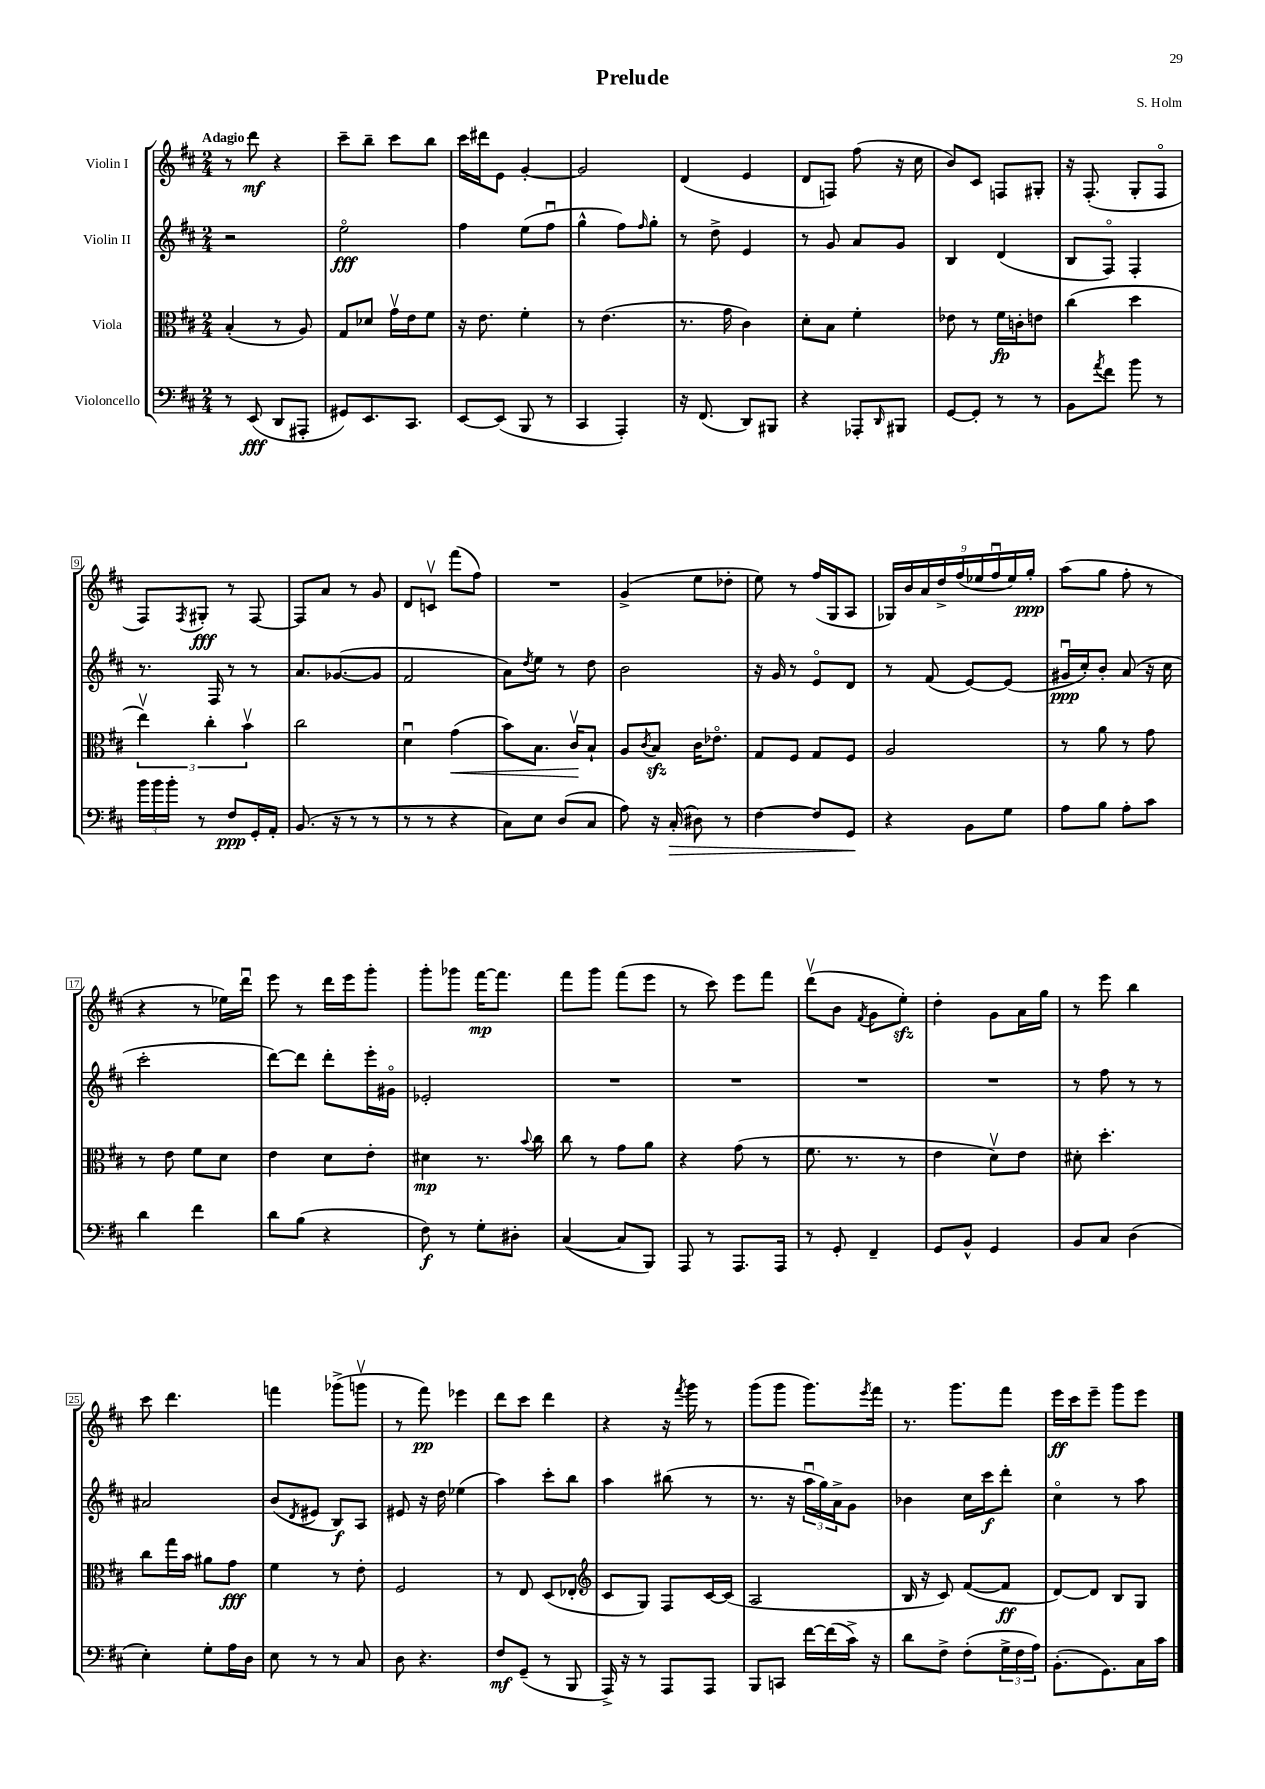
\header { title = "Prelude" composer = "S. Holm" }
<<
\new StaffGroup <<
\new Staff = "s0" \with { instrumentName = "Violin I" } {
    \clef treble \key d \major \numericTimeSignature \time 2/4 \tempo "Adagio"
    r8 d'''8\mf r4 |
    cis'''8-- b''8-- cis'''8 b''8 |
    cis'''16 dis'''16 e'8 g'4~-. |
    g'2 |
    d'4( e'4 |
    d'8 f8) fis''8( r16 cis''16 |
    b'8) cis'8 f8 gis8-. |
    r16 fis8.-.( g8-. fis8\flageolet |
    fis8) \acciaccatura { fis8 } gis8-.\fff r8 fis8~ |
    fis8 a'8 r8 g'8 |
    d'8 c'8\upbow fis'''8( fis''8) |
    R2 |
    g'4->( e''8 des''8-. |
    e''8) r8 fis''16( g16 a8 |
    \tuplet 9/8 { ges16) b'16 a'16 d''16-> fis''16( ees''16 fis''16\downbow ees''16) g''16-.\ppp } |
    a''8( g''8 fis''8-. r8 |
    r4 r8 ees''16) d'''16\downbow |
    e'''8 r8 d'''16 e'''16 g'''8-. |
    g'''8-. ges'''8 fis'''16~\mp fis'''8. |
    fis'''8 g'''8 fis'''8( e'''8 |
    r8 cis'''8) e'''8 fis'''8 |
    d'''8\upbow( b'8 \acciaccatura { fis'8 } g'8 e''8-.\sfz) |
    d''4-. g'8 a'16 g''16 |
    r8 e'''8 b''4 |
    cis'''8 d'''4. |
    f'''4 ges'''8->( g'''8\upbow |
    r8 fis'''8\pp) ees'''4 |
    d'''8 cis'''8 d'''4 |
    r4 r16 \acciaccatura { fis'''8 } g'''16 r8 |
    g'''8( g'''8 g'''8.) \acciaccatura { e'''8 } fis'''16 |
    r8. g'''8. fis'''8 |
    e'''16\ff cis'''16 e'''8-- g'''8 e'''8 \bar "|." |
}
\new Staff = "s1" \with { instrumentName = "Violin II" } {
    \clef treble \key d \major \numericTimeSignature \time 2/4
    r2 |
    e''2\flageolet\fff |
    fis''4 e''8( fis''8\downbow |
    g''4-^ fis''8) \grace { fis''16 } g''8-. |
    r8 d''8-> e'4 |
    r8 g'8 a'8 g'8 |
    b4 d'4( |
    b8 fis8\flageolet) fis4-. |
    r8. fis16 r8 r8 |
    a'8. ges'8.~( ges'8 |
    fis'2 |
    a'8) \acciaccatura { d''8 } e''8 r8 d''8 |
    b'2 |
    r16 g'16 r8 e'8\flageolet d'8 |
    r8 fis'8( e'8~) e'8( |
    gis'16\downbow\ppp cis''16-.) b'8-. a'8( r16 cis''16 |
    cis'''2-. |
    d'''8~) d'''8 d'''8-. e'''16-. gis'16\flageolet |
    ees'2-. |
    R2 |
    R2 |
    R2 |
    R2 |
    r8 fis''8 r8 r8 |
    ais'2 |
    b'8( \acciaccatura { d'8 } eis'8 b8\f) a8 |
    eis'8 r16 d''16 ees''4( |
    a''4) cis'''8-. b''8 |
    a''4 bis''8( r8 |
    r8. r16 \tuplet 3/2 { a''16\downbow g''16) a'16-> } g'8 |
    bes'4 cis''16 cis'''16\f d'''8-. |
    cis''4\flageolet r8 a''8 \bar "|." |
}
\new Staff = "s2" \with { instrumentName = "Viola" } {
    \clef alto \key d \major \numericTimeSignature \time 2/4
    b4-.( r8 a8) |
    g8 des'8 g'16\upbow e'16 fis'8 |
    r16 e'8. fis'4-. |
    r8 e'4.( |
    r8. g'16 cis'4) |
    d'8-. b8 fis'4-. |
    ees'8 r8 fis'16\fp c'16-. e'8 |
    cis''4( d''4 |
    \tuplet 3/2 { e''4\upbow) cis''4-. b'4\upbow } |
    cis''2 |
    d'4\downbow g'4\<( |
    b'8) b8. cis'16\upbow\! b8-! |
    a8 \acciaccatura { cis'8 } b8\sfz cis'16 ees'8.\flageolet |
    g8 fis8 g8 fis8 |
    a2 |
    r8 a'8 r8 g'8 |
    r8 e'8 fis'8 d'8 |
    e'4 d'8 e'8-. |
    dis'4\mp r8. \appoggiatura { b'8 } cis''16 |
    cis''8 r8 g'8 a'8 |
    r4 g'8( r8 |
    fis'8. r8. r8 |
    e'4 d'8\upbow) e'8 |
    dis'8-. d''4.-. |
    cis''8 g''16 b'16 ais'8 g'8\fff |
    fis'4 r8 e'8-. |
    fis2 |
    r8 e8 d8( ees8-. |
    \clef treble cis'8 g8) fis8 cis'16~ cis'16( |
    a2 |
    b16 r16 cis'8) fis'8~( fis'8\ff |
    d'8~) d'8 b8 g8 \bar "|." |
}
\new Staff = "s3" \with { instrumentName = "Violoncello" } {
    \clef bass \key d \major \numericTimeSignature \time 2/4
    r8 e,8\fff( d,8 ais,,8-. |
    gis,8) e,8. cis,8. |
    e,8~ e,8( b,,8 r8 |
    cis,4 a,,4-.) |
    r16 fis,8.( d,8) bis,,8 |
    r4 aes,,8-. \grace { d,16 } bis,,8 |
    g,8~ g,8-. r8 r8 |
    b,8 \acciaccatura { a'8 } fis'8 b'8 r8 |
    \tuplet 3/2 { b'16 b'16 b'16-. } r8 fis8\ppp g,16-. a,16-. |
    b,8.( r16 r8 r8 |
    r8 r8 r4 |
    cis8) e8 d8( cis8 |
    a8) r16 cis16-.\>( dis8) r8 |
    fis4~ fis8 g,8\! |
    r4 b,8 g8 |
    a8 b8 a8-. cis'8 |
    d'4 fis'4 |
    d'8 b8( r4 |
    fis8\f) r8 g8-. dis8-. |
    cis4~( cis8 b,,8) |
    a,,8 r8 a,,8. a,,16 |
    r8 g,8-. fis,4-- |
    g,8 b,8-^ g,4 |
    b,8 cis8 d4( |
    e4-.) g8-. a16 d16 |
    e8 r8 r8 cis8 |
    d8 r4. |
    fis8\mf g,8--( r8 b,,8 |
    a,,16->) r16 r8 a,,8 a,,8 |
    b,,8 c,8 fis'16~ fis'16( cis'16->) r16 |
    d'8 fis8-> fis8-.( \tuplet 3/2 { g16-> fis16 a16) } |
    b,8.-.( g,8.) cis16 cis'16 \bar "|." |
}
>>
>>
\layout { \context { \Score \override BarNumber.stencil = #(make-stencil-boxer 0.1 0.3 ly:text-interface::print) } }
